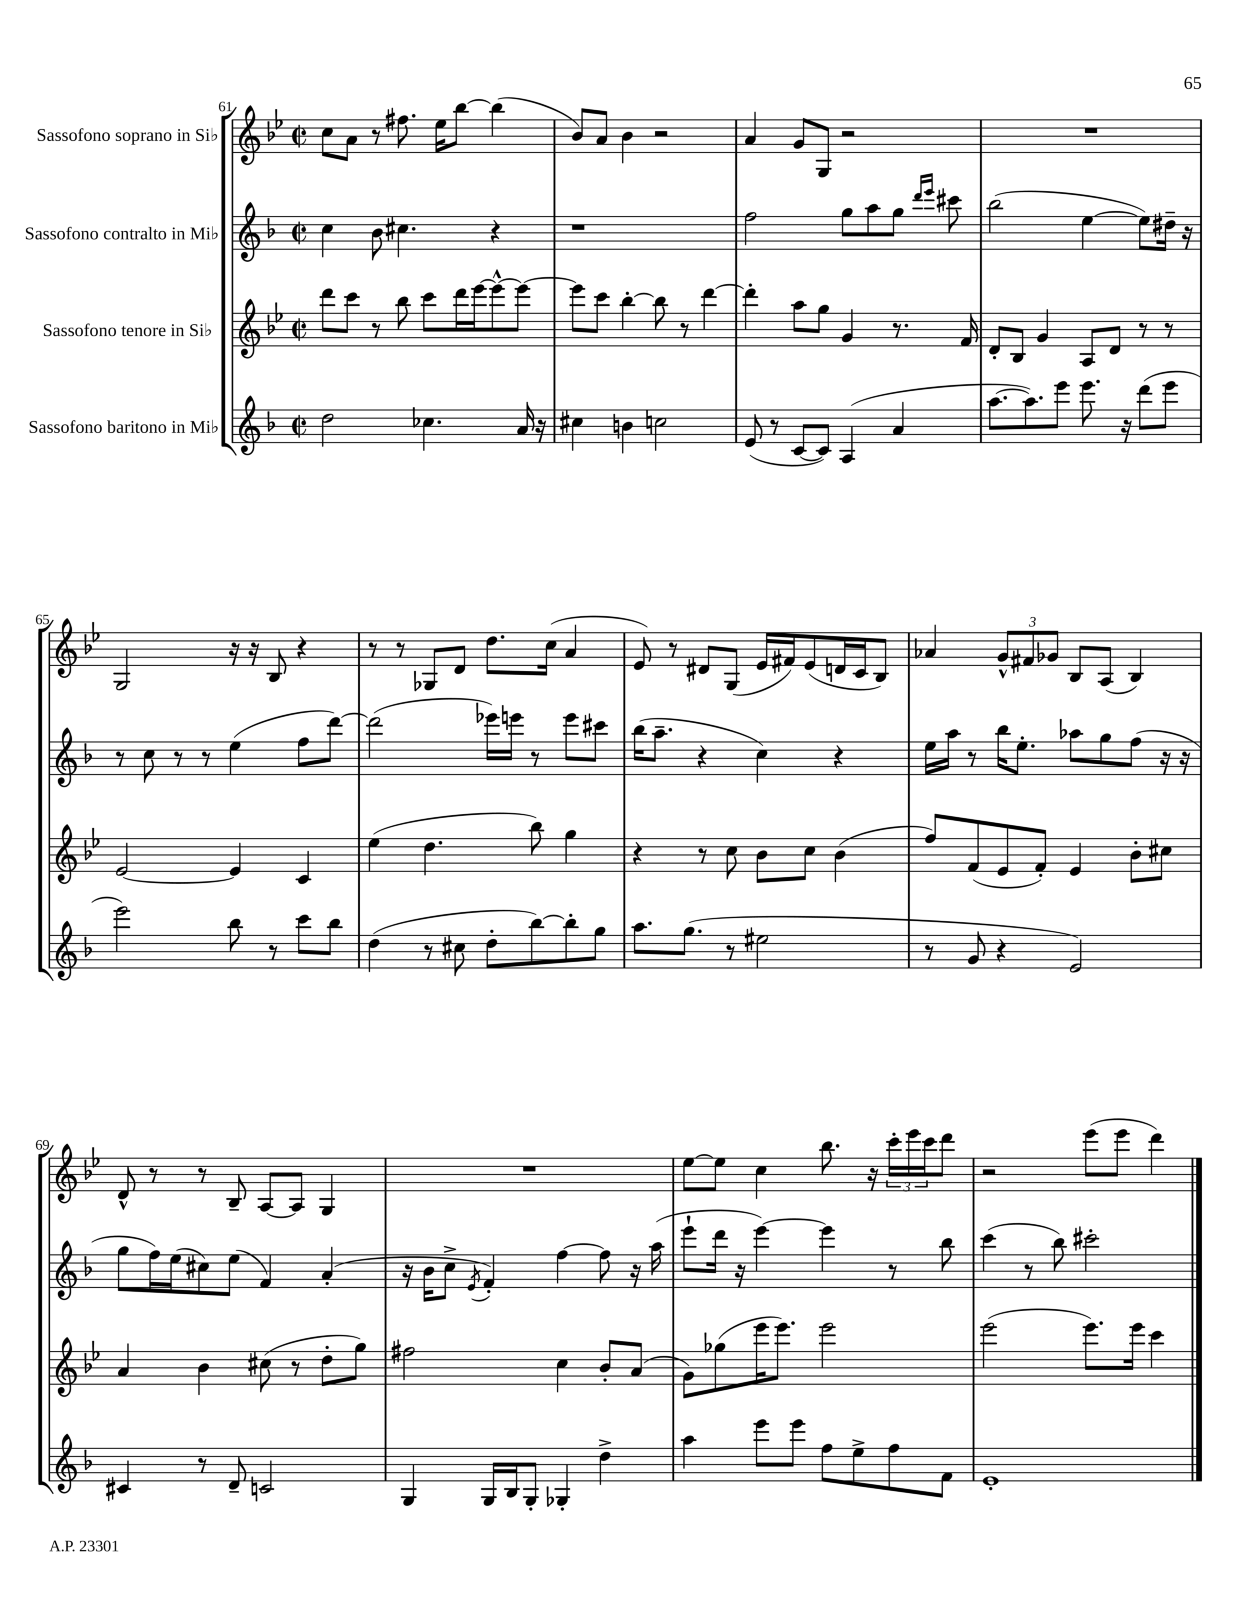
<<
\new StaffGroup <<
\new Staff = "s0" \with { instrumentName = "Sassofono soprano in Sib" } {
    \clef treble \key bes \major \defaultTimeSignature \time 2/2
    c''8 a'8 r8 fis''8. ees''16 bes''8~ bes''4( |
    bes'8) a'8 bes'4 r2 |
    a'4 g'8 g8 r2 |
    R1 |
    g2 r16 r16 bes8 r4 |
    r8 r8 ges8 d'8 d''8. c''16( a'4 |
    ees'8) r8 dis'8 g8( ees'16 fis'16) ees'8( d'16 c'16 bes8) |
    aes'4 \tuplet 3/2 { g'8-^ fis'8 ges'8 } bes8 a8( bes4) |
    d'8-^ r8 r8 bes8-- a8~ a8 g4 |
    R1 |
    ees''8~ ees''8 c''4 bes''8. r16 \tuplet 3/2 { c'''16-. ees'''16 c'''16 } d'''8 |
    r2 ees'''8( ees'''8 d'''4) \bar "|." |
}
\new Staff = "s1" \with { instrumentName = "Sassofono contralto in Mib" } {
    \clef treble \key f \major \defaultTimeSignature \time 2/2
    c''4 bes'8 cis''4. r4 |
    r1 |
    f''2 g''8 a''8 g''8 \grace { d'''16 e'''16 } cis'''8 |
    bes''2( e''4~ e''8) dis''16-- r16 |
    r8 c''8 r8 r8 e''4( f''8 d'''8~) |
    d'''2( ees'''16) e'''16 r8 e'''8 cis'''8 |
    bes''16( a''8.-- r4 c''4) r4 |
    e''16 a''16 r8 bes''16 e''8.-. aes''8 g''8 f''8( r16 r16 |
    g''8 f''16) e''16( cis''8) e''8( f'4) a'4-.( |
    r16 bes'16 c''8-> \acciaccatura { e'8 } f'4-.) f''4~ f''8 r16 a''16( |
    e'''8-! d'''16 r16 e'''4~) e'''4 r8 bes''8 |
    c'''4( r8 bes''8) cis'''2-. \bar "|." |
}
\new Staff = "s2" \with { instrumentName = "Sassofono tenore in Sib" } {
    \clef treble \key bes \major \defaultTimeSignature \time 2/2
    d'''8 c'''8 r8 bes''8 c'''8 d'''16 ees'''16~ ees'''8~-^ ees'''8~ |
    ees'''8 c'''8 bes''4~-. bes''8 r8 d'''4~ |
    d'''4-. a''8 g''8 g'4 r8. f'16 |
    d'8-. bes8 g'4 a8 d'8 r8 r8 |
    ees'2~ ees'4 c'4 |
    ees''4( d''4. bes''8) g''4 |
    r4 r8 c''8 bes'8 c''8 bes'4( |
    f''8) f'8( ees'8 f'8-.) ees'4 bes'8-. cis''8 |
    a'4 bes'4 cis''8( r8 d''8-. g''8) |
    fis''2 c''4 bes'8-. a'8( |
    g'8) ges''8( ees'''16 ees'''8.) ees'''2 |
    ees'''2( ees'''8.) ees'''16 c'''4 \bar "|." |
}
\new Staff = "s3" \with { instrumentName = "Sassofono baritono in Mib" } {
    \clef treble \key f \major \defaultTimeSignature \time 2/2
    d''2 ces''4. a'16 r16 |
    cis''4 b'4 c''2 |
    e'8( r8 c'8~ c'8) a4( a'4 |
    a''8.~ a''8.) e'''8 e'''8. r16 d'''8( e'''8 |
    e'''2) bes''8 r8 c'''8 bes''8 |
    d''4( r8 cis''8 d''8-. bes''8~) bes''8-. g''8 |
    a''8. g''8.( r8 eis''2 |
    r8 g'8 r4 e'2) |
    cis'4 r8 d'8-- c'2 |
    g4 g16 bes16 g8-. ges4-. d''4-> |
    a''4 e'''8 e'''8 f''8 e''8-> f''8 f'8 |
    e'1-. \bar "|." |
}
>>
>>
\layout { \context { \Score currentBarNumber = #61 } }
